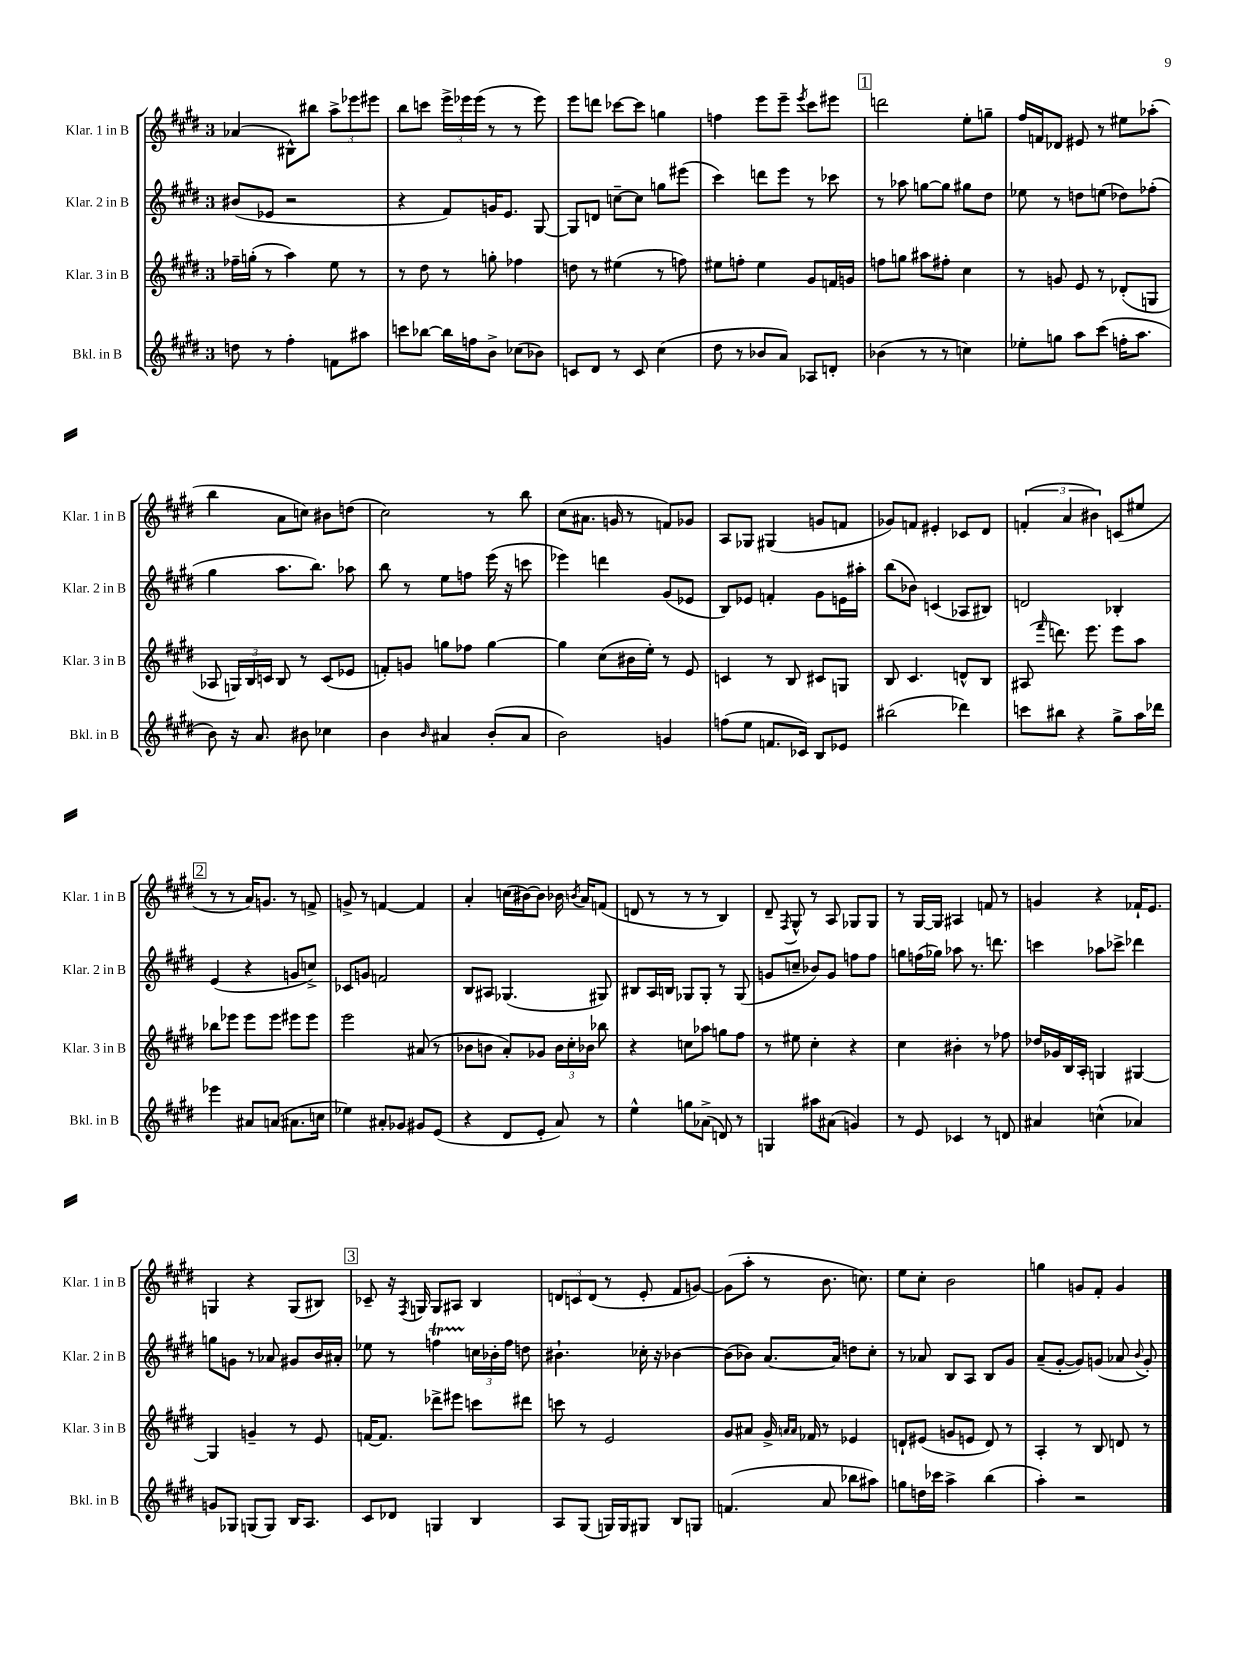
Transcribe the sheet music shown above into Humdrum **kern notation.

**kern	**kern	**kern	**kern
*staff4	*staff3	*staff2	*staff1
*clefG2	*clefG2	*clefG2	*clefG2
*k[f#c#g#d#]	*k[f#c#g#d#]	*k[f#c#g#d#]	*k[f#c#g#d#]
*M3/4	*M3/4	*M3/4	*M3/4
8dd\	16ff-~\LL	(8b#/L	(4a-/
.	(16gg'\JJ	.	.
8r	8r	8e-/J	.
4ff#'\	4aa\)	2r	8B#^^\L)
.	.	.	8bb#\J
8f\L	8ee\	.	12aa^\L
.	.	.	12eee-\
8aa#\J	8r	.	.
.	.	.	12eee#\J
=	=	=	=
8ccc\L	8r	4r	8bb\L
[8bb-\J	8dd#\	.	8ccc\J
16bb-\]LL	8r	8f#/L)	24eee^\LL
.	.	.	24eee-\
16ff\J	.	.	.
.	.	.	(24eee-\JJ
8b^\J	8gg'\	16g/K	8r
.	.	8.e/J	.
(8cc-\L	4ff-\	.	8r
8b-\J)	.	[8G#/	8eee-\)
=	=	=	=
8c/L	8dd\	8G#/]L	8eee\L
8d#/J	8r	8d/J	8ddd\J
8r	(4ee#\	[8cc~\L	[8ccc-\L
8c/	.	8cc\]J	8ccc-\]J
(4cc#\	8r	8gg\L	4gg\
.	8ff\)	(8eee#\J	.
=	=	=	=
8dd#\	8ee#\L	4ccc#\)	4ff\
8r	8ff'\J	.	.
8b-/L	4ee#\	8ddd\L	8eee\L
8a/J)	.	8eee\J	8eee~\J
.	.	.	8qeee/
8A-/L	8g#/L	8r	8ccc#\L
8d'/J	16f/L	8ccc-\	8eee#\J
.	16g/JJ	.	.
=	=	=	=
(4b-\	8ff\L	8r	2ddd\
.	8gg\J	8aa-\	.
8r	8aa#\L	[8gg\L	.
8r	8ff#'\J	8gg\]J	.
4cc\)	4cc#\	8gg#\L	8ee'\L
.	.	8dd#\J	8gg~\J
=	=	=	=
8ee-'\L	8r	8ee-\	16ff#/LL
.	.	.	16f/J
8gg\J	8g/	8r	8d-/J
8aa\L	8e/	8dd\L	8e#/
(8ccc#\J	8r	(8ee\J	8r
16ff'\LK	(8d-'/L	8dd-\L)	8ee#\L
8.aa\J	.	.	.
.	8G/J	(8ff-'\J	(8aa-'\J
=	=	=	=
8b\)	8A-/	4gg#\	4bb\
16r	24G/LL)	.	.
.	24B/	.	.
8.a/	.	.	.
.	24c/JJ	.	.
.	8B/	8.aa\L	8a\L
8b#\	8r	.	8cc\J)
.	.	8.bb\J)	.
4cc-\	(8c/L	.	8b#\L
.	8e-/J	8aa-\	(8dd\J
=	=	=	=
4b\	8f'/L)	8bb\	2cc#\)
.	8g/J	8r	.
16qqb/	.	.	.
4a#/	8gg\L	8ee\L	.
.	8ff-\J	8ff\J	.
(8b'/L	[4gg\	(16eee\	8r
.	.	16r	.
8a#/J	.	8ccc\	8bb\
=	=	=	=
2b\)	4gg\]	4eee-\)	(8cc#\L
.	.	.	8.a#\J
.	(8cc#\L	4ddd\	.
.	.	.	16g/
.	16b#\L	.	8r
.	16ee'\JJ)	.	.
4g/	8r	(8g#/L	8f/L)
.	8e/	8e-/J	8g-/J
=	=	=	=
(8ff\L	4c/	8B/L)	8A/L
8ee\J	.	8e-/J	8G-/J
8.f/L	8r	4f'/	(4G#/
.	8B/	.	.
16c-/Jk)	.	.	.
8B/L	8c#/L	8g#\L	8g/L
8e-/J	8G/J	16e\L	8f/J
.	.	16aa#'\JJ	.
=	=	=	=
(2bb#\	8B/	(8bb\L	8g-/L)
.	4.c#/	8b-\J)	8f/J
.	.	(4c/	4e#'/
4ddd-\)	8d^^/L	8A-/L	8c-/L
.	8B/J	8B#/J)	8d#/J
=	=	=	=
8ccc\L	(8A#/	2d/	(6f'/
.	16qqfff#/	.	.
8bb#\J	8.ddd\)	.	.
.	.	.	6a/
4r	.	.	.
.	8.eee\	.	.
.	.	.	6b#\)
8gg#^\L	8eee\L	4B-'/	(8c/L
16aa\L	8aa\J	.	8ee#/J
16ddd-\JJ	.	.	.
=	=	=	=
4eee-\	8bb-\L	(4e/	8r
.	8eee-\J	.	8r
8a#/L	8eee-\L	4r	16a/LK)
.	.	.	8.g/J
(8a/J	8eee-\J	.	.
8.a#\L	8eee#\L	8g/L	8r
.	8eee#\J	8cc^/J)	8f^/
16cc\Jk	.	.	.
=	=	=	=
4ee-\)	2eee\	8c-/L	8g^/
.	.	8g/J	8r
8a#'/L	.	2f/	[4f/
8g-/J	.	.	.
8g#/L	(8a#/	.	4f/]
(8e/J	8r	.	.
=	=	=	=
4r	8b-\L	8B/L	4a'/
.	8b\J	8A#/J	.
8d#/L	8a'/L)	(4.G-/	(16cc\LL
.	.	.	[16b#\J)
8e'/J	8g-/J	.	8b#\]J
8a/)	24b\LL	.	16b-\
.	24cc#'\	.	.
.	.	.	8qb/
.	.	.	16a/LK
.	24b-\JJ	.	.
8r	8bb-\	8G#/)	(8f/J
=	=	=	=
4ee^^\	4r	8B#/L	8d/
.	.	16A/L	8r
.	.	16B/JJ	.
8gg\L	8cc\L	8G-/L	8r
(8a-^\J	8aa-\J	8G-'/J	8r
8d/)	8gg\L	8r	4B/)
8r	8ff#\J	(8G-/	.
=	=	=	=
4G/	8r	8g/L	8d#~/
.	.	.	8qF#/
.	8ee#\	8cc~/J	8G#^^/
8aa#\L	4cc#'\	8b-/L)	8r
(8a#\J	.	8g/J	8A/
4g/)	4r	8ff\L	8G-/L
.	.	8ff\J	8G-/J
=	=	=	=
8r	4cc#\	8gg\L	8r
8e/	.	(16ff\L	[16G#/LL
.	.	16gg-\JJ)	16G#/]JJ
4c-/	4b#'\	8aa-\	4A#/
.	.	8.r	.
8r	8r	.	8f/
.	.	8.ddd\	.
8d/	8ff-\	.	8r
=	=	=	=
4a#/	16dd-/LL	4ccc\	4g/
.	16g-/	.	.
.	16B/	.	.
.	16A'/JJ	.	.
(4cc^^\	4G/	8aa-\L	4r
.	.	8ccc-^\J	.
4a-/)	[4G#/	4ddd-\	16f-`/LK
.	.	.	8.e/J
=	=	=	=
8g/L	4G#/]	8gg\L	4G/
8G-/J	.	8g\J	.
(8G/L	4g~/	8r	4r
8G/J)	.	8a-/	.
16B/LK	8r	8g#/L	(8G/L
8.A/J	.	.	.
.	8e/	16b/L	8B#/J)
.	.	16a#'/JJ	.
=	=	=	=
8c#/L	[16f/LK	8ee-\	8c-~/
.	8.f/]J	.	.
8d-/J	.	8r	16r
.	.	.	8qF#/
.	.	.	16G/
4G/	8ddd-^\L	4ff\	8G/L
.	8eee#\J	.	8A#/J
4B/	8ccc\L	24cc\LL	4B/
.	.	24b-'\	.
.	.	24ff\JJ	.
.	8ddd#\J	8dd\	.
=	=	=	=
8A/L	8ccc\	4.b#`\	12d/L
.	.	.	12c/
(8G#/J	8r	.	.
.	.	.	(12d/J
16G/LL)	2e/	.	8r
16G/J	.	.	.
8G#/J	.	16cc-'\	8e'/
.	.	16r	.
8B/L	.	[4b-\	8f#/L
8G/J	.	.	[8g/J)
=	=	=	=
(4.f/	8g#/L	(8b-\]L	(8g\]L
.	8a#/J	8b-\J)	8aa'\J
.	16g#^/	[8.a/L	8r
.	16qqa/LL	.	.
.	16qqa/JJ	.	.
.	16f-/	.	.
8a/	8r	.	8.b\
.	.	16a/]Jk	.
8bb-\L	4e-/	8dd\L	.
.	.	.	8.cc\)
8aa#\J)	.	8cc#'\J	.
=	=	=	=
8gg\L	8d`/L	8r	8ee\L
16dd\L	(8e#/J	8a-/	8cc#'\J
16ccc-\JJ	.	.	.
4aa^\	8g/L	8B/L	2b\
.	8e/J	8A/J	.
(4bb\	8d/)	8B/L	.
.	8r	8g#/J	.
=	=	=	=
4aa'\)	4A'/	(8a~/L	4gg\
.	.	[8g#'/J	.
2r	8r	8g#/]L)	8g/L
.	8B/	(8g/J	8f#'/J
.	8d/	8a-/	4g/
.	.	8qqb/	.
.	8r	8g'/)	.
==	==	==	==
*-	*-	*-	*-
